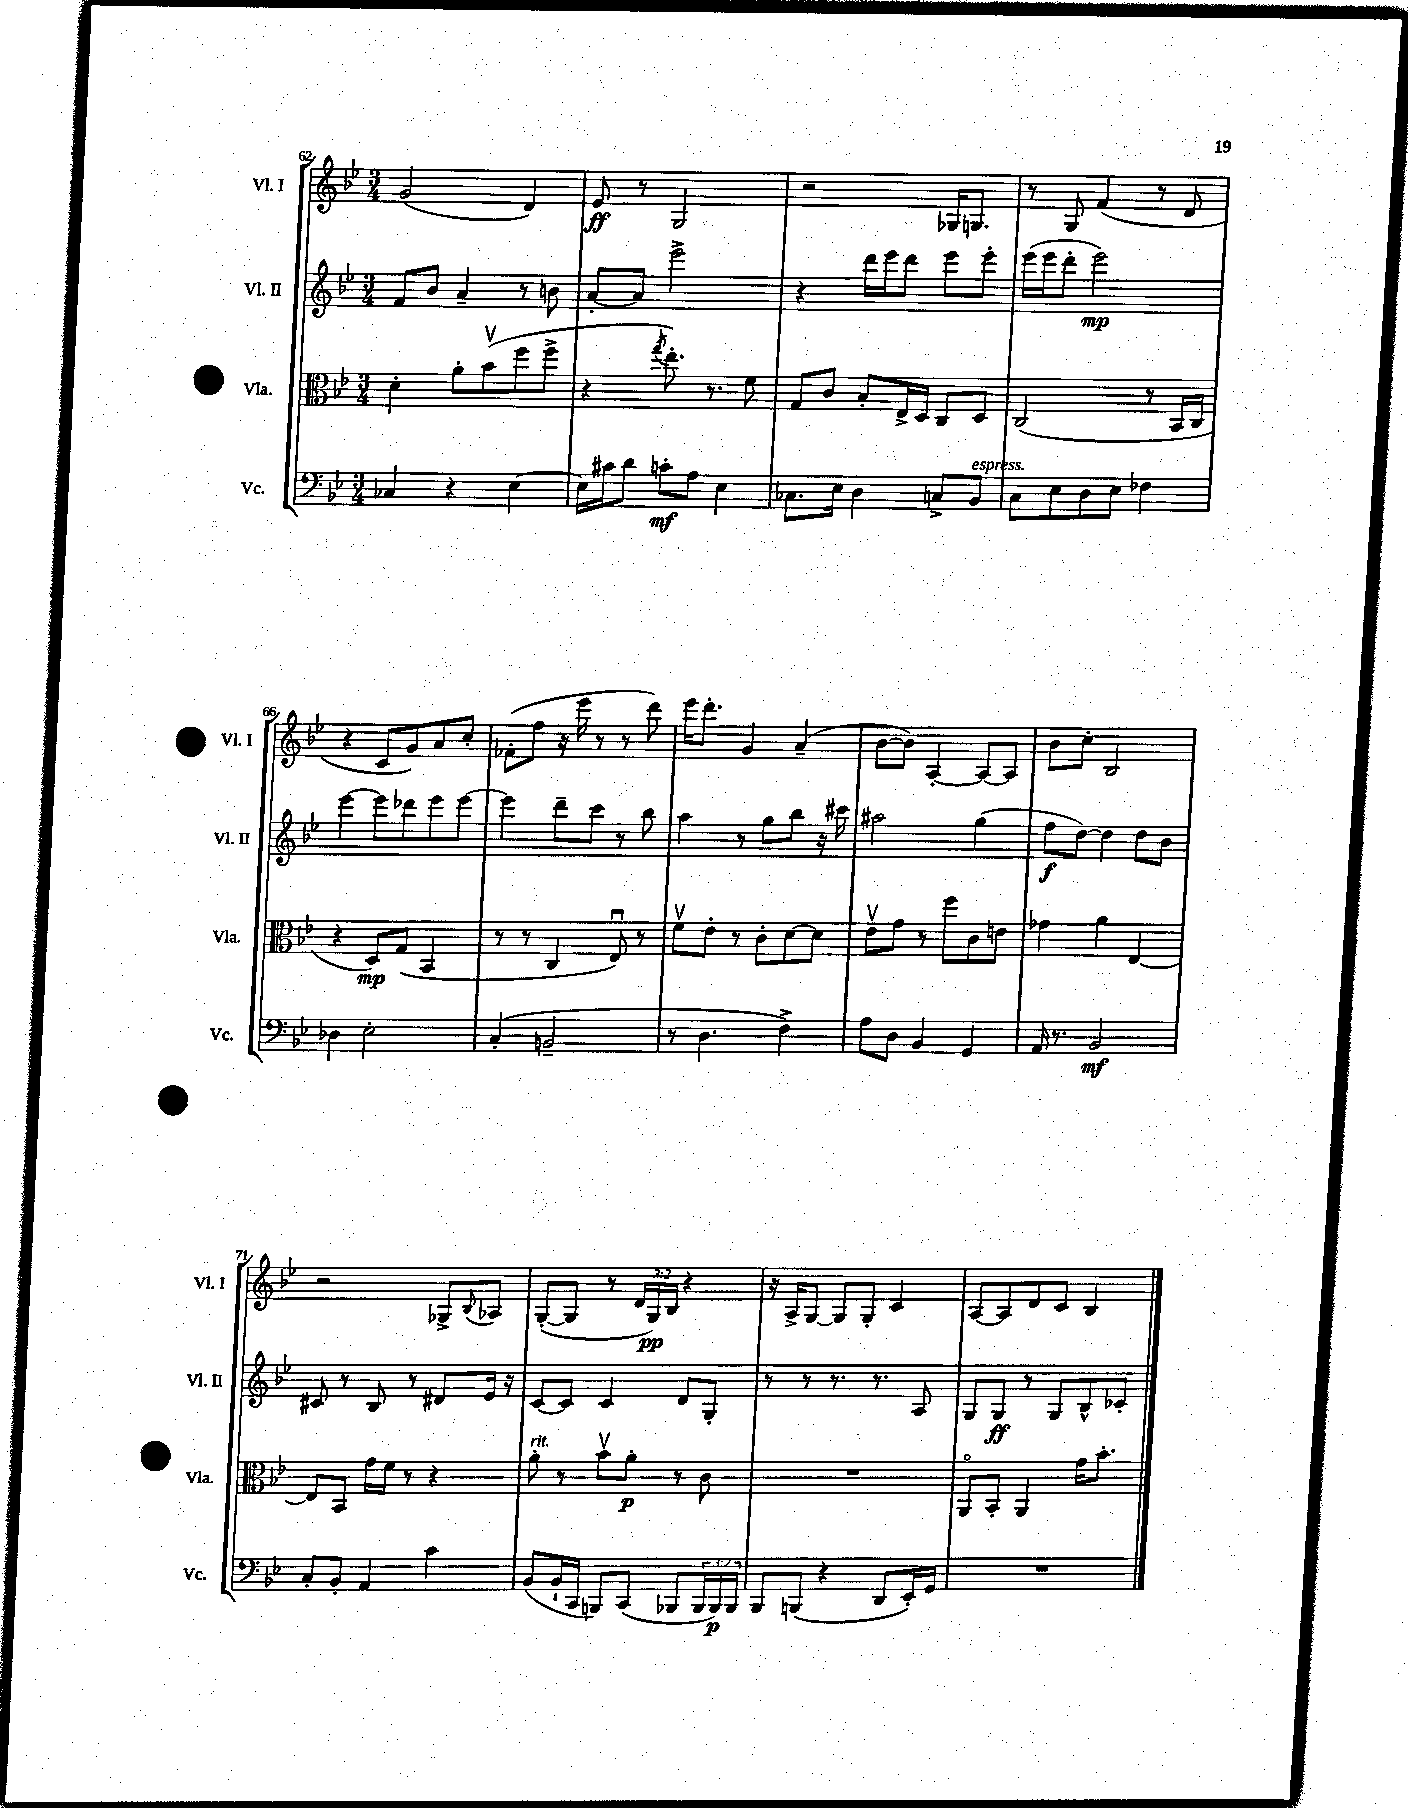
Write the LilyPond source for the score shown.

<<
\new StaffGroup <<
\new Staff = "s0" \with { instrumentName = "Vl. I" shortInstrumentName = "Vl. I" } {
    \clef treble \key bes \major \numericTimeSignature \time 3/4 \override Staff.TupletNumber.text = #tuplet-number::calc-fraction-text
    g'2( d'4) |
    ees'8\ff r8 g2 |
    r2 ges16 g8. |
    r8 g8 f'4( r8 d'8 |
    r4 c'8 g'8) a'8 c''8-. |
    fes'8-.( f''8 r16 ees'''16 r8 r8 d'''8) |
    ees'''16 d'''8.-. g'4 a'4--( |
    bes'8~ bes'8) a4~-. a8~ a8 |
    bes'8 c''8-. bes2 |
    r2 ges8-> \appoggiatura { bes8 } aes8 |
    g8~-.( g8 r8 \tuplet 3/2 { d'16 g16\pp) bes16 } r4 |
    r16 a16-> g8~ g8 g8-. c'4 |
    a8~ a8 d'8 c'8 bes4 \bar "|." |
}
\new Staff = "s1" \with { instrumentName = "Vl. II" shortInstrumentName = "Vl. II" } {
    \clef treble \key bes \major \numericTimeSignature \time 3/4
    f'8 bes'8 a'4-- r8 b'8 |
    a'8~-. a'8 ees'''2-> |
    r4 d'''16 ees'''16 d'''8 ees'''8 ees'''8-. |
    ees'''16( ees'''16 d'''8-. ees'''2\mp) |
    ees'''4~ ees'''8 des'''8 ees'''8 ees'''8~ |
    ees'''4 d'''8-- c'''8 r8 bes''8 |
    a''4 r8 g''8 bes''8 r16 cis'''16 |
    ais''2 g''4( |
    f''8\f d''8~) d''4 d''8 bes'8 |
    cis'8 r8 bes8 r8 dis'8 ees'16 r16 |
    c'8~ c'8 c'4 d'8 g8-. |
    r8 r8 r8. r8. a8 |
    g8 g8\ff r8 g8 bes8-^ ces'8-. \bar "|." |
}
\new Staff = "s2" \with { instrumentName = "Vla." shortInstrumentName = "Vla." } {
    \clef alto \key bes \major \numericTimeSignature \time 3/4
    d'4-. a'8-. bes'8\upbow( f''8 f''8-> |
    r4 \acciaccatura { g''8 } ees''8.-.) r8. f'8 |
    g8 c'8 bes8-. ees16-> d16 c8 d8 |
    c2( r8 bes,16 c16 |
    r4 d8\mp) g8( bes,4 |
    r8 r8 c4 ees8\downbow) r8 |
    f'8\upbow ees'8-. r8 c'8-. d'8~ d'8 |
    ees'8\upbow g'8 r8 f''8 c'8 e'8 |
    ges'4 a'4 ees4~ |
    ees8 bes,8 g'16 f'16 r8 r4 |
    a'8-.^\markup { \italic "rit." } r8 bes'8\upbow a'8-.\p r8 c'8 |
    R2. |
    a,8\flageolet bes,8-. a,4 g'16 bes'8.-. \bar "|." |
}
\new Staff = "s3" \with { instrumentName = "Vc." shortInstrumentName = "Vc." } {
    \clef bass \key bes \major \numericTimeSignature \time 3/4 \override Staff.TupletNumber.text = #tuplet-number::calc-fraction-text
    ces4 r4 ees4~ |
    ees16 cis'16 d'8 c'8-.\mf a8 ees4 |
    ces8. ees16 d4 c8-> bes,8^\markup { \italic "espress." } |
    c8 ees8 d8 ees8 fes4 |
    des4 ees2-. |
    c4-.( b,2-- |
    r8 d4. f4->) |
    a8 d8 bes,4 g,4 |
    a,16 r8. bes,2\mf |
    c8-. bes,8-. a,4 c'4 |
    bes,8( bes,16-! c,16 b,,8) c,8( bes,,8 \tuplet 3/2 { bes,,16 bes,,16\p) bes,,16 } |
    bes,,8 b,,8( r4 d,8 ees,16-.) g,16 |
    R2. \bar "|." |
}
>>
>>
\layout { \context { \Score currentBarNumber = #62 } }
